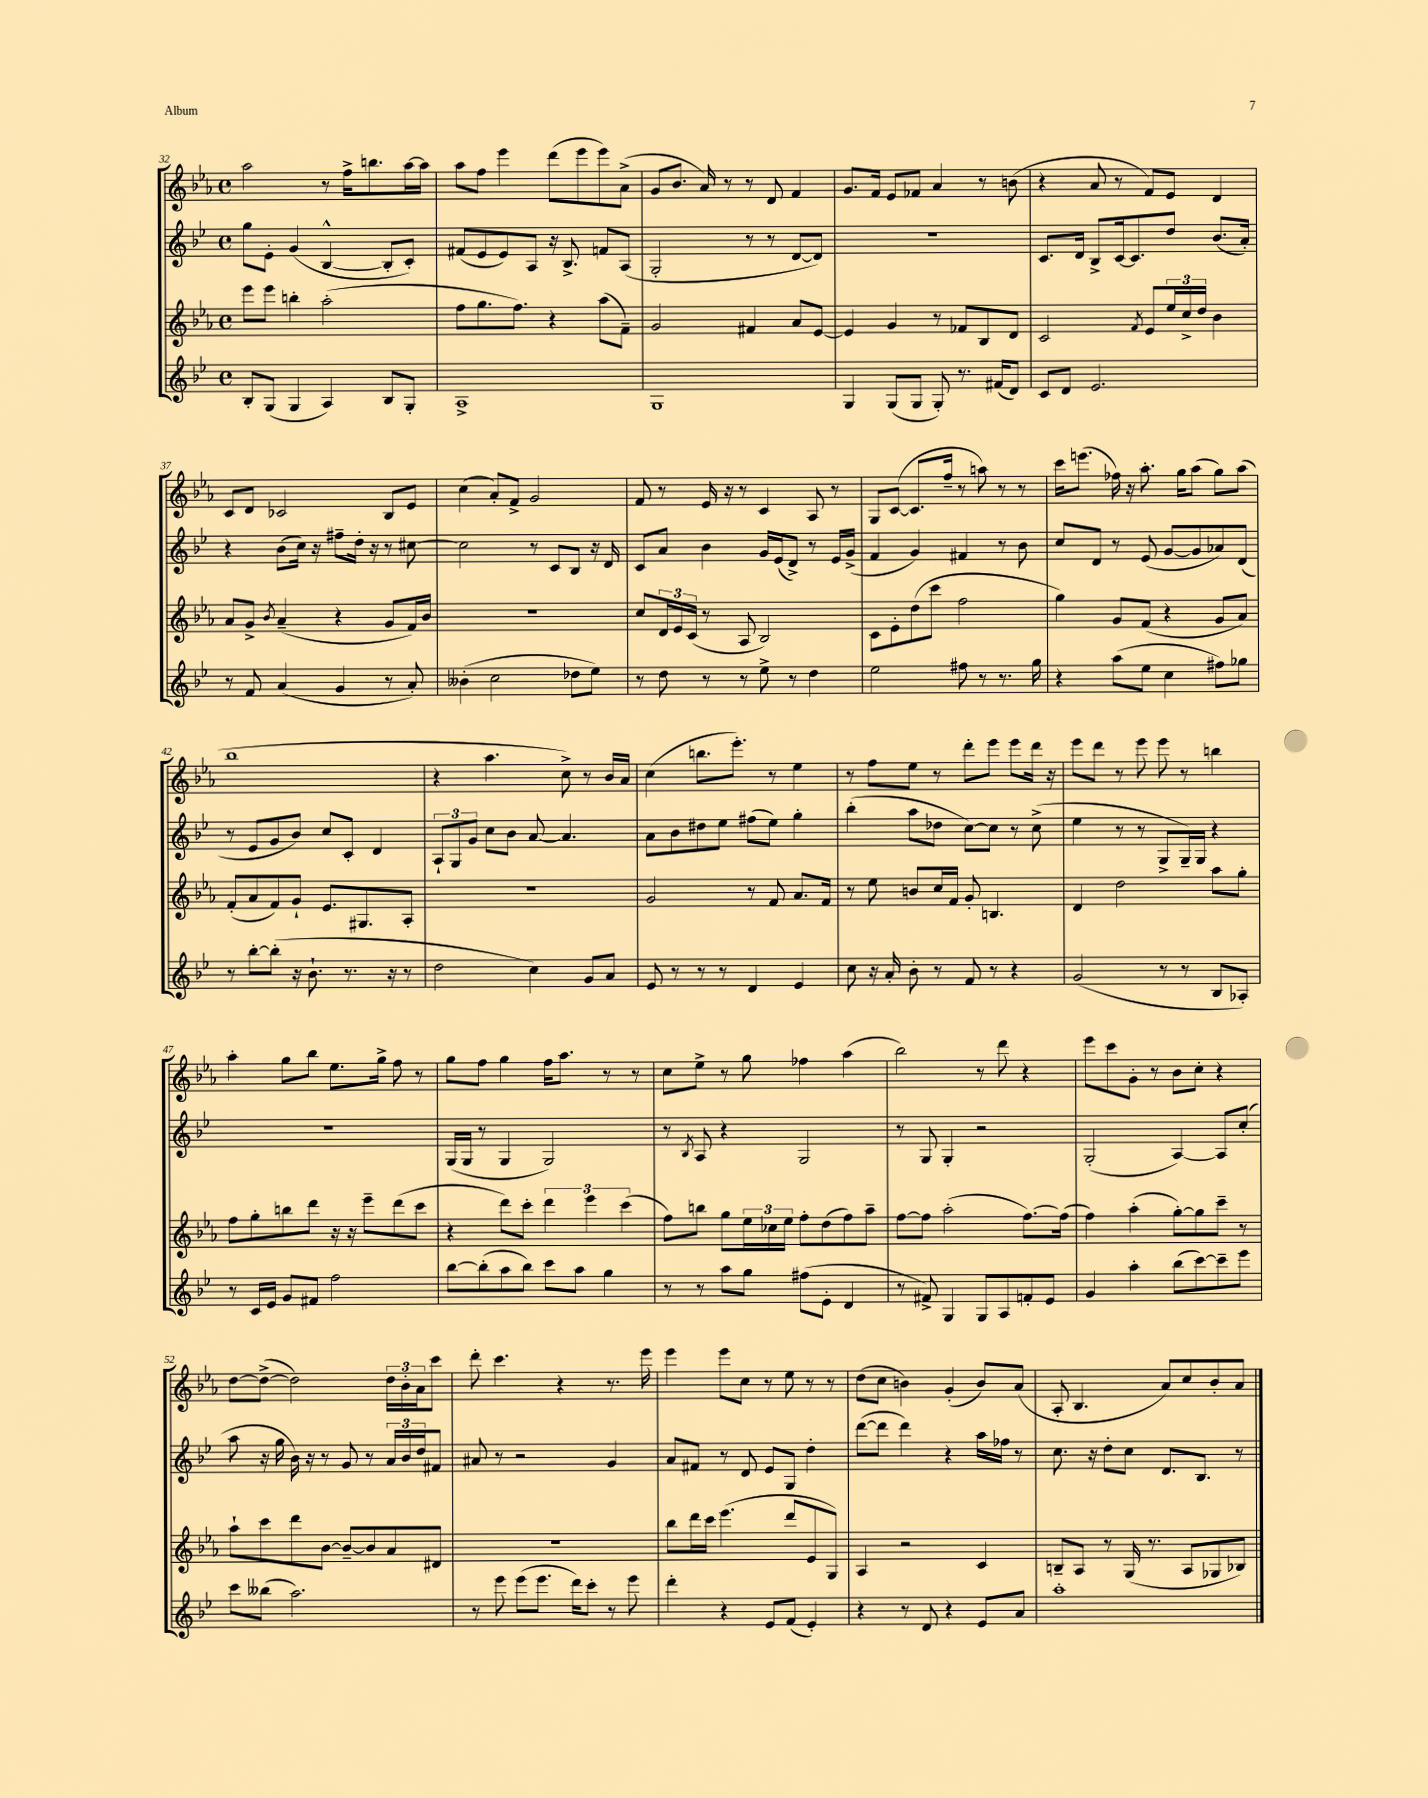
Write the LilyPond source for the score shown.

<<
\new StaffGroup <<
\new Staff = "s0" {
    \clef treble \key ees \major \defaultTimeSignature \time 4/4
    aes''2 r8 f''16-> b''8. aes''16~ aes''16 |
    aes''8 f''8 ees'''4 d'''8( ees'''8 ees'''8) aes'8->( |
    g'8 bes'8. aes'16) r8 r8 d'8 f'4 |
    g'8. f'16 ees'8 fes'8 aes'4 r8 b'8( |
    r4 aes'8 r8 f'8) ees'8 d'4 |
    c'8 d'8 ces'2 bes8 ees'8 |
    c''4( aes'8-.) f'8-> g'2 |
    f'8 r8 ees'16 r16 r8 c'4 aes8 r8 |
    g8 c'8~( c'8. f''16-- r8 a''8) r8 r8 |
    c'''16 e'''8.( fes''16) r16 aes''8.-. g''16 aes''8( g''8) aes''8( |
    bes''1 |
    r4 aes''4. c''8->) r8 bes'16 aes'16 |
    c''4( b''8. ees'''8.-.) r8 ees''4 |
    r8 f''8 ees''8 r8 d'''8-. ees'''8 ees'''8 d'''16 r16 |
    ees'''8 d'''8 r8 ees'''8 ees'''8 r8 b''4 |
    aes''4-. g''8 bes''8 ees''8. g''16-> f''8 r8 |
    g''8 f''8 g''4 f''16 aes''8. r8 r8 |
    c''8 ees''8-> r8 g''8 fes''4 aes''4( |
    bes''2) r8 d'''8 r4 |
    ees'''8 c'''8 g'8-. r8 bes'8 c''8-. r4 |
    d''8~ d''8~->( d''2) \tuplet 3/2 { d''16 bes'16-. aes'16 } c'''8 |
    d'''8-. c'''4. r4 r8. ees'''16 |
    ees'''4 ees'''8 c''8 r8 ees''8 r8 r8 |
    d''8( c''8 b'4) g'4-.( b'8) aes'8( |
    aes8-. bes4. aes'8) c''8 bes'8-. aes'8 \bar "|." |
}
\new Staff = "s1" {
    \clef treble \key bes \major \defaultTimeSignature \time 4/4
    g''8 ees'8-. g'4( bes4~-^ bes8-. c'8-.) |
    fis'8( ees'8 ees'8) a8 r16 bes8.-> f'8 a8( |
    g2-. r8 r8 d'8~ d'8) |
    R1 |
    c'8. d'16 bes8-> c'16~ c'8. d''8 bes'8.( a'16-.) |
    r4 bes'8( c''16) r16 fis''8-- d''16-. r16 r8 cis''8~ |
    cis''2 r8 c'8 bes8 r16 d'16 |
    c'8 a'8 bes'4 g'16 ees'16( d'8->) r8 ees'16 g'16->( |
    f'4 g'4) fis'4 r8 bes'8 |
    c''8 d'8 r8 ees'8( g'8~ g'8 aes'8) d'8( |
    r8 ees'8 g'8 bes'8) c''8 c'8-. d'4 |
    \tuplet 3/2 { a8-! g8 g'8 } c''8 bes'8 a'8~ a'4. |
    a'8 bes'8 dis''8 ees''8 fis''8( ees''8) g''4-. |
    bes''4-.( a''8 des''8 c''8~) c''8 r8 c''8->( |
    ees''4 r8 r8 g8-> g16--) g16 r4 |
    R1 |
    g16( g16 r8 g4 g2) |
    r8 \acciaccatura { bes8 } a8 r4 g2 |
    r8 g8 g4-. r2 |
    g2-.( a4~) a8 c''8-.( |
    a''8 r16 g''16 bes'16) r16 r8 g'8 r8 \tuplet 3/2 { a'16 bes'16 d''16 } fis'8 |
    ais'8 r8 r2 g'4 |
    a'8 fis'8 r8 d'8 ees'8 g8 d''4-. |
    d'''8~( d'''8 d'''4) r4 a''16 fes''16 r8 |
    c''8. r16 d''8-. c''8 d'8. bes8. r8 \bar "|." |
}
\new Staff = "s2" {
    \clef treble \key ees \major \defaultTimeSignature \time 4/4
    ees'''8 ees'''8 b''4-. aes''2-.( |
    f''8 g''8. f''8.) r4 aes''8( f'8--) |
    g'2 fis'4 aes'8 ees'8~ |
    ees'4 g'4 r8 fes'8 bes8 d'8 |
    c'2 \acciaccatura { f'8 } ees'8 \tuplet 3/2 { ees''16 c''16-> d''16 } bes'4 |
    aes'8 g'8-> \acciaccatura { bes'8 } aes'4--( r4 g'8 f'16) bes'16 |
    R1 |
    c''8 \tuplet 3/2 { d'16 ees'16 c'16( } r8 aes8 bes2) |
    c'8 ees'8-. d''8( c'''8 f''2 |
    g''4) g'8 f'8( r4 g'8 aes'8) |
    f'8-.( aes'8 f'8) g'8-! ees'8. gis8. aes8-. |
    R1 |
    g'2 r8 f'8 aes'8. f'16 |
    r8 ees''8 b'8 c''16 f'16 g'8-. b4. |
    d'4 d''2 aes''8 g''8-. |
    f''8 g''8-. b''8 d'''8 r16 r16 ees'''8-- d'''8( c'''8 |
    r4 d'''8) c'''8-. \tuplet 3/2 { d'''4 ees'''4 c'''4( } |
    f''8) b''8 g''8 \tuplet 3/2 { ees''16 ces''16 ees''16 } f''8-. d''8( f''8) aes''8-- |
    f''8~ f''8 aes''2-.( f''8.~) f''16( |
    f''4) aes''4-.( g''8~-.) g''8 c'''8-- r8 |
    aes''8-! c'''8 d'''8 bes'8~ bes'8~-- bes'8 aes'8 dis'8 |
    R1 |
    bes''8 d'''16 c'''16 ees'''4.( d'''8 ees'8 g8) |
    aes4 r2 c'4 |
    b8-- aes8 r8 g16( r8. aes8 ges8 bes8) \bar "|." |
}
\new Staff = "s3" {
    \clef treble \key bes \major \defaultTimeSignature \time 4/4
    bes8-. g8( g4 a4) bes8 g8-. |
    a1-> |
    g1 |
    g4 g8( g8 g8-.) r8. fis'16( d'8) |
    c'8 d'8 ees'2. |
    r8 f'8 a'4( g'4 r8 a'8-.) |
    beses'4-.( c''2 des''8 ees''8) |
    r8 d''8 r8 r8 ees''8-> r8 d''4 |
    ees''2 fis''8 r8 r8. g''16 |
    r4 a''8( ees''8 c''4 fis''8) ges''8 |
    r8 bes''8~-. bes''8-.( r16 bes'8.-! r8. r16 r8 |
    d''2 c''4) g'8 a'8 |
    ees'8 r8 r8 r8 d'4 ees'4 |
    c''8 r16 a'16-. bes'8-. r8 f'8 r8 r4 |
    g'2( r8 r8 bes8 aes8-.) |
    r8 c'16 ees'16 g'8 fis'8 f''2 |
    bes''8~ bes''8-.( a''8 bes''8) c'''8 a''8 g''4 |
    r8 r8 a''8 g''8 fis''8( ees'8-. d'4 |
    r8 fis'8->) g4 g8 a8 f'8-. ees'8 |
    g'4 a''4-. bes''8( c'''8~) c'''8-- ees'''8 |
    c'''8 beses''8( a''2.) |
    r8 ees'''8 ees'''8( ees'''8. d'''16) c'''8-. r8 ees'''8 |
    d'''4-. r4 ees'8 f'8( ees'4-.) |
    r4 r8 d'8 r4 ees'8 a'8 |
    a''1-. \bar "|." |
}
>>
>>
\layout { \context { \Score currentBarNumber = #32 } }
